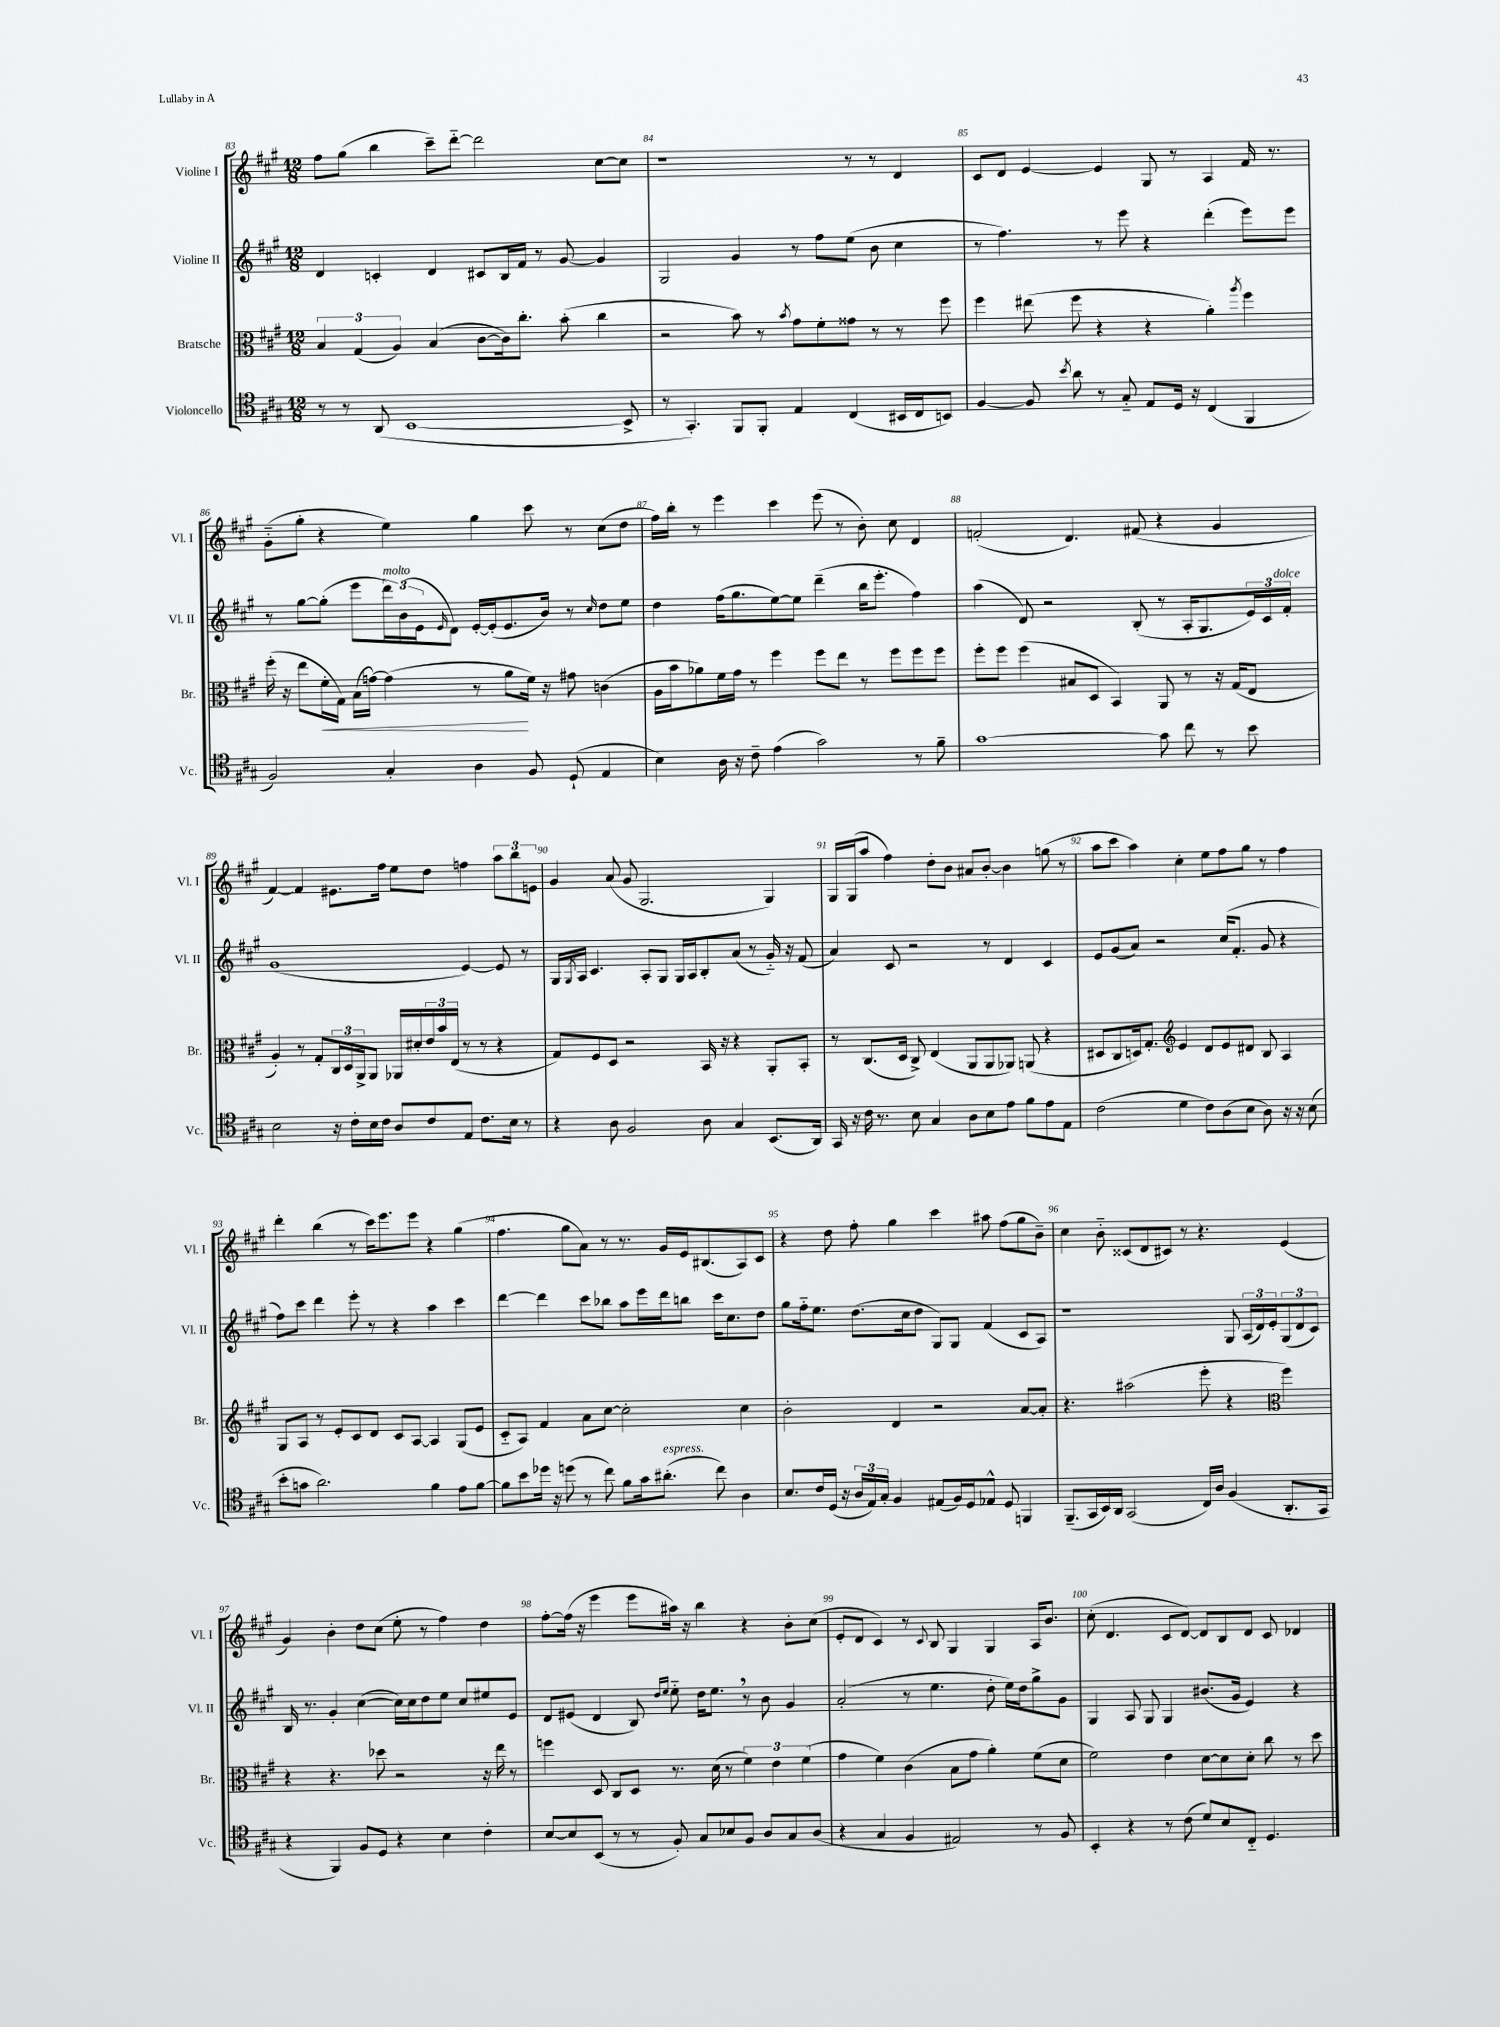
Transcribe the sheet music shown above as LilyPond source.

<<
\new StaffGroup <<
\new Staff = "s0" \with { instrumentName = "Violine I" shortInstrumentName = "Vl. I" } {
    \clef treble \key a \major \numericTimeSignature \time 12/8
    fis''8 gis''8( b''4 cis'''8--) d'''8~-_ d'''2 cis''8~ cis''8 |
    r1 r8 r8 d'4 |
    cis'8 d'8 e'4~ e'4 gis8 r8 a4 fis'16 r8. |
    gis'8-_( gis''8-. r4 e''4) gis''4 cis'''8 r8 cis''8( d''8 |
    fis''16) b''16-. r8 e'''4 cis'''4 e'''8( r8 b'8-.) cis''8 d'4 |
    f'2-.( d'4.) fis'8( r4 gis'4 |
    fis'4~) fis'4 eis'8. fis''16 e''8 d''8 f''4 \tuplet 3/2 { a''8 b''8 e'8 } |
    gis'4 a'8( gis'8 gis2. gis4) |
    gis16 gis16( a''8 fis''4) d''8-. b'8 ais'8 b'8~-. b'4 g''8( r8 |
    a''8 cis'''8 a''4) cis''4-. e''8 fis''8 gis''8 r8 fis''4 |
    d'''4-. b''4( r8 cis'''16) e'''8. e'''8 r4 gis''4( |
    fis''4. gis''8 a'8) r8 r8. gis'16 e'16 bis8.( a8) cis'8 |
    r4 d''8 fis''8-. gis''4 cis'''4 ais''8 fis''8( gis''8 b'8--) |
    cis''4 b'8-_ cisis'8( d'8 cis'8) r8 r4. e'4( |
    gis'4) b'4-. d''8 cis''8( e''8-. r8 fis''4) d''4 |
    fis''8~-. fis''16( r16 e'''4 e'''8 ais''16) r16 b''4 r4 b'8-. cis''8( |
    e'8-. d'8 cis'4) r8 \appoggiatura { cis'8 } b8 gis4 gis4 a16 b'8. |
    cis''8-.( d'4. cis'8 d'8~) d'8 b8 d'8 cis'8 des'4 \bar "|." |
}
\new Staff = "s1" \with { instrumentName = "Violine II" shortInstrumentName = "Vl. II" } {
    \clef treble \key a \major \numericTimeSignature \time 12/8
    d'4 c'4-. d'4 cis'8 b16 fis'16 r8 gis'8~ gis'4 |
    gis2 gis'4 r8 fis''8 e''8( b'8 cis''4 |
    r8 fis''4.) r8 e'''8 r4 d'''4-.( e'''8) e'''8 |
    r8 gis''8~ gis''8-.( e'''8 \tuplet 3/2 { d'''16^\markup { \italic "molto" }) b'16( e'16 } \grace { e'16 } d'8) e'16~-. e'16-.( e'8. b'16) r8 \grace { cis''16 } d''8 e''8 |
    d''4 fis''16( gis''8. e''8~) e''8 d'''4--( b''16 e'''8.-. fis''4) |
    a''4( d'8) r2 b8-.( r8 a16-. gis8. \tuplet 3/2 { e'16) cis'16 fis'16-.^\markup { \italic "dolce" } } |
    gis'1( e'4~) e'8 r8 |
    gis16 \acciaccatura { gis8 } a16 cis'4. a8-. gis8 gis16 a16 b8-. a'8( r8 gis'16-_) r16 fis'8( |
    a'4) cis'8 r2 r8 d'4 cis'4 |
    e'8 gis'8( a'8) r2 cis''16( fis'8.-. gis'8 r4 |
    fis''8) cis'''8 d'''4 e'''8-. r8 r4 a''4 cis'''4 |
    d'''4~ d'''4 cis'''8 bes''8 a''8 e'''16 d'''16 b''8 cis'''16 cis''8. d''8 |
    gis''8 fis''16-_ e''8. d''8.( cis''16 d''8 gis8) gis8 fis'4( cis'8 a8) |
    r1 gis8 \tuplet 3/2 { a16( d'16) e'16-. } \tuplet 3/2 { gis8( d'8 cis'8) } |
    b16 r8. gis'4-. cis''4~( cis''16) cis''16 d''8 e''8 cis''8 eis''8 e'8 |
    d'8 eis'8( d'4 b8) \grace { d''16 e''16 } e''8-_ d''16 e''8. \breathe r8 b'8 gis'4 |
    a'2-.( r8 e''4. d''8-. e''16) d''16 gis''8-> gis'8 |
    gis4 a8 gis8 gis4 bis'8.( gis'16 e'4) r4 \bar "|." |
}
\new Staff = "s2" \with { instrumentName = "Bratsche" shortInstrumentName = "Br." } {
    \clef alto \key a \major \numericTimeSignature \time 12/8
    \tuplet 3/2 { b4 gis4( a4) } b4( cis'8~ cis'16) cis''8.-. b'8-.( cis''4 |
    r2 b'8) r8 \acciaccatura { b'8 } gis'8 fis'8-. gisis'8 r8 r8 fis''8 |
    fis''4 eis''8( fis''8 r4 r4 a'4-.) \acciaccatura { a''8 } fis''4 |
    fis''16-.( r16 e''8 fis'16-.\< gis16) b16( g'16~) g'4( r8 a'8\! fis'16) r16 gis'8 c'4( |
    a16 b'16 aes'8) fis'16 gis'16 r8 fis''4 fis''8 e''8 r8 fis''8 fis''8 fis''8 |
    fis''8-. fis''8 fis''4( bis8 d8 b,4) a,8 r8 r16 gis16( e8 |
    a4-.) r8 gis8-. \tuplet 3/2 { cis16 d16 a,16-> } a,8 aes,16 dis'16-. \tuplet 3/2 { e'16 b'16 e16( } r8 r8 r4 |
    gis8) fis8 d8 r2 b,16 r16 r4 a,8-. b,8-. |
    r8 cis8.( d16 cis8->) e4( a,8 a,8 aes,8) a,8( r4 |
    dis8 cis8 d16) gis8.-. \clef treble e'4 d'8 e'8 dis'8 b8 a4 |
    gis8 a8 r8 e'8-. cis'8 d'8 cis'8 a8~ a4 gis8( e'8 |
    cis'8-_ a8) fis'4 a'8 cis''8~ cis''2-. cis''4 |
    b'2-. d'4 r2 a'8~ a'8-. |
    r4. ais''2( e'''8-. r4 \clef alto fis''4) |
    r4 r4. des''8 r2 r16 e''16 r8 |
    f''4 d8 cis8 d8 r8. d'16( r8 \tuplet 3/2 { fis'4) e'4 fis'4( } |
    gis'4 fis'4) cis'4( b8 gis'8 a'4-.) fis'8( d'8 |
    fis'2) e'4 d'8~ d'8 d'8-. cis''8 r8 d''8 \bar "|." |
}
\new Staff = "s3" \with { instrumentName = "Violoncello" shortInstrumentName = "Vc." } {
    \clef tenor \key a \major \numericTimeSignature \time 12/8
    r8 r8 a,8( b,1~ b,8-> |
    r8 gis,4.-.) fis,8 fis,8-. e4 cis4( bis,16 cis16 b,8) |
    fis4~ fis8 \acciaccatura { b'8 } a'8 r8 gis8-_ e8 d16 r16 cis4( fis,4 |
    fis2) gis4-. a4 fis8 d8-!( e4 |
    b4) a16 r16 cis'8-- e'4( gis'2) r8 fis'8-- |
    gis'1~ gis'8 cis''8 r8 b'8 |
    b2 r16 cis'16-. b16 cis'16 a8 cis'8 e8 cis'8. b16 r8 |
    r4 a8 fis2 a8 gis4 b,8.( a,16) |
    gis,16 r16 cis'16 r8. b8 gis4 a8 b8 e'8 fis'8 e'8 e8 |
    cis'2( d'4 cis'8) a8( b8 a8) r16 r16 b8( |
    b'8-. g'8 a'2.) fis'4 e'8 fis'8~ |
    fis'8 b'8 des''16 r16 d''8( r8 cis''8) fis'8 gis'16 ais'8.-.^\markup { \italic "espress." }( cis''8) a4 |
    b8. cis'16 d16( r16 \tuplet 3/2 { a16 e16) gis16-. } fis4 eis8( fis16) d16 ees8-^ d8 f,4 |
    fis,8.--( gis,16 b,16) a,16 gis,2( cis16) a16 fis4( a,8.-. gis,16 |
    r4 fis,4) fis8 d8 r4 b4 cis'4-. |
    b8~ b8 b,8( r8 r8 fis8-.) gis8 bes8 fis8 a8 gis8 a8( |
    r4 gis4 fis4 eis2) r8 fis8 |
    b,4-. r4 r8 cis'8( d'8) b8 cis8-_ d4. \bar "|." |
}
>>
>>
\layout { \context { \Score currentBarNumber = #83 \override BarNumber.break-visibility = ##(#f #t #t) barNumberVisibility = #all-bar-numbers-visible } }
